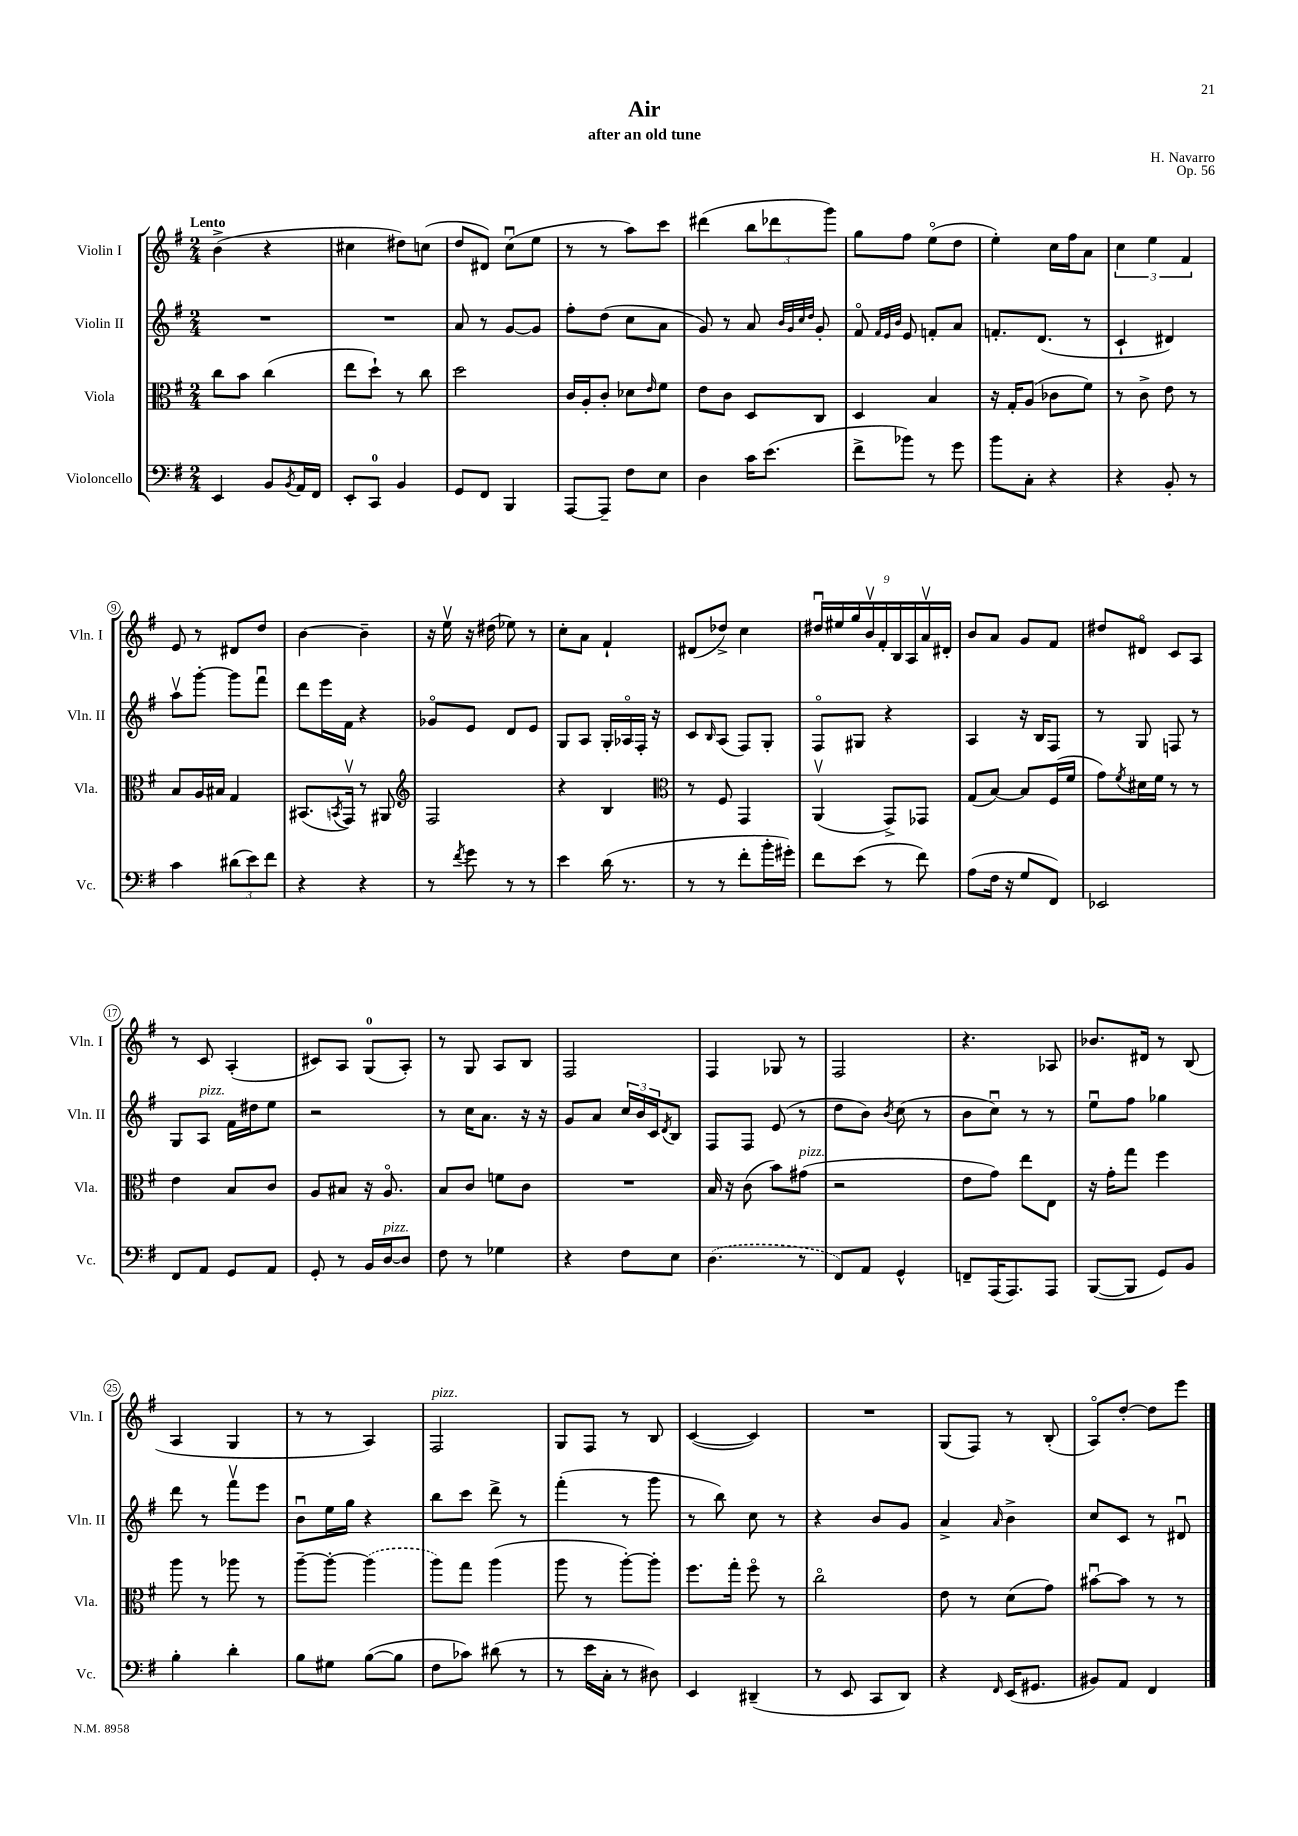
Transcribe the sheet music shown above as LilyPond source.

\header { title = "Air" composer = "H. Navarro" subtitle = "after an old tune" opus = "Op. 56" }
<<
\new StaffGroup <<
\new Staff = "s0" \with { instrumentName = "Violin I" shortInstrumentName = "Vln. I" } {
    \clef treble \key g \major \numericTimeSignature \time 2/4 \tempo "Lento"
    b'4->( r4 |
    cis''4 dis''8) c''8( |
    d''8 dis'8) c''8\downbow( e''8 |
    r8 r8 a''8) c'''8 |
    dis'''4( \tuplet 3/2 { b''8 des'''8 g'''8) } |
    g''8 fis''8 e''8\flageolet( d''8 |
    e''4-.) c''16 fis''16 a'8 |
    \tuplet 3/2 { c''4 e''4 fis'4 } |
    e'8 r8 dis'8 d''8 |
    b'4~ b'4-- |
    r16 e''16\upbow r16 dis''16( ees''8) r8 |
    c''8-. a'8 fis'4-! |
    dis'8( des''8->) c''4 |
    \tuplet 9/8 { dis''16\downbow eis''16 g''16 b'16\upbow fis'16-. b16 a16 a'16\upbow dis'16-. } |
    b'8 a'8 g'8 fis'8 |
    dis''8 dis'8\flageolet c'8 a8 |
    r8 c'8 a4-.( |
    cis'8) a8 g8-0( a8-.) |
    r8 g8 a8 b8 |
    fis2 |
    fis4 ges8 r8 |
    fis2 |
    r4. aes8 |
    bes'8. dis'16 r8 b8( |
    a4 g4 |
    r8 r8 a4) |
    fis2^\markup { \italic "pizz." } |
    g8 fis8 r8 b8 |
    c'4~( c'4) |
    R2 |
    g8( fis8) r8 b8-.( |
    a8\flageolet) d''8~-. d''8 e'''8 \bar "|." |
}
\new Staff = "s1" \with { instrumentName = "Violin II" shortInstrumentName = "Vln. II" } {
    \clef treble \key g \major \numericTimeSignature \time 2/4
    R2 |
    R2 |
    a'8 r8 g'8~ g'8 |
    fis''8-. d''8( c''8 a'8 |
    g'8) r8 a'8 \grace { b'32 g'32 c''32 d''32 } g'8-. |
    fis'8\flageolet \grace { fis'32 e'32 b'32 } e'8 f'8-. a'8 |
    f'8.-. d'8.( r8 |
    c'4-! dis'4) |
    a''8\upbow g'''8~-. g'''8 fis'''8\downbow |
    d'''8 e'''16 fis'16 r4 |
    ges'8\flageolet e'8 d'8 e'8 |
    g8 a8 g16-. aes16\flageolet fis16-. r16 |
    c'8 \grace { b16 } a8( fis8) g8-. |
    fis8\flageolet gis8 r4 |
    a4 r16 b16 fis8 |
    r8 g8 f8 r8 |
    g8 a8^\markup { \italic "pizz." } fis'16 dis''16 e''8 |
    r2 |
    r8 c''16 a'8. r16 r16 |
    g'8 a'8 \tuplet 3/2 { c''16 b'16 c'16 } \acciaccatura { d'8 } b8 |
    fis8 fis8 e'8( r8 |
    d''8 b'8) \acciaccatura { b'8 } c''8( r8 |
    b'8 c''8\downbow) r8 r8 |
    e''8\downbow fis''8 ges''4 |
    d'''8 r8 fis'''8\upbow e'''8 |
    b'8\downbow e''16 g''16 r4 |
    b''8 c'''8 d'''8-> r8 |
    fis'''4-.( r8 g'''8 |
    r8 b''8) c''8 r8 |
    r4 b'8 g'8 |
    a'4-> \grace { a'16 } b'4-> |
    c''8 c'8 r8 dis'8\downbow \bar "|." |
}
\new Staff = "s2" \with { instrumentName = "Viola" shortInstrumentName = "Vla." } {
    \clef alto \key g \major \numericTimeSignature \time 2/4
    c''8 b'8 c''4( |
    e''8 d''8-!) r8 c''8 |
    d''2 |
    c'16 a16-. c'8-. des'8 \grace { e'16 } fis'8 |
    e'8 c'8 d8 c8 |
    d4 b4 |
    r16 g16-. a8( ces'8 fis'8) |
    r8 c'8-> e'8 r8 |
    b8 a16 bis16 g4 |
    bis,8.( \acciaccatura { b,8 } g,16\upbow) r8 ais,8 |
    \clef treble fis2 |
    r4 b4 |
    \clef alto r8 fis8 g,4 |
    a,4\upbow( g,8->) ges,8 |
    g8( b8~) b8 fis16( fis'16 |
    g'8) \acciaccatura { fis'8 } dis'16 fis'16 r8 r8 |
    e'4 b8 c'8 |
    a8 bis8 r16 a8.\flageolet |
    b8 c'8 f'8 c'8 |
    R2 |
    b16 r16 c'8( b'8) gis'8^\markup { \italic "pizz." }( |
    r2 |
    e'8 g'8) e''8 e8 |
    r16 g'16-. g''8 fis''4 |
    a''8 r8 aes''8 r8 |
    a''8~-- a''8~-. \once \slurDashed a''4( |
    a''8) g''8 a''4( |
    a''8 r8 a''8~-.) a''8-. |
    fis''8. g''16-. fis''8\flageolet r8 |
    c''2\flageolet |
    e'8 r8 d'8( g'8) |
    bis'8~\downbow bis'8 r8 r8 \bar "|." |
}
\new Staff = "s3" \with { instrumentName = "Violoncello" shortInstrumentName = "Vc." } {
    \clef bass \key g \major \numericTimeSignature \time 2/4
    e,4 b,8 \acciaccatura { b,8 } a,16 fis,16 |
    e,8-. c,8-0 b,4 |
    g,8 fis,8 b,,4 |
    a,,8~ a,,8-- fis8 e8 |
    d4 c'16 e'8.( |
    fis'8-> bes'8) r8 g'8 |
    b'8 c8-. r4 |
    r4 b,8-. r8 |
    c'4 \tuplet 3/2 { dis'8( e'8) fis'8 } |
    r4 r4 |
    r8 \acciaccatura { fis'8 } g'8 r8 r8 |
    e'4 d'16( r8. |
    r8 r8 fis'8-. b'16-. gis'16-.) |
    fis'8 e'8( r8 fis'8) |
    a8( fis16 r16 g8 fis,8) |
    ees,2 |
    fis,8 a,8 g,8 a,8 |
    g,8-. r8 b,16 d16~^\markup { \italic "pizz." } d8 |
    fis8 r8 ges4 |
    r4 fis8 e8 |
    \once \slurDashed d4.( r8 |
    fis,8) a,8 g,4-^ |
    f,8-- a,,16( a,,8.) a,,8 |
    b,,8~( b,,8 g,8) b,8 |
    b4-. d'4-. |
    b8 gis8 b8~( b8 |
    fis8 ces'8) dis'8( r8 |
    r8 e'16 c16-. r8 dis8) |
    e,4 dis,4--( |
    r8 e,8 c,8 d,8) |
    r4 \grace { fis,16 } e,16( gis,8. |
    bis,8) a,8 fis,4 \bar "|." |
}
>>
>>
\layout { \context { \Score \override BarNumber.stencil = #(make-stencil-circler 0.1 0.3 ly:text-interface::print) } }
